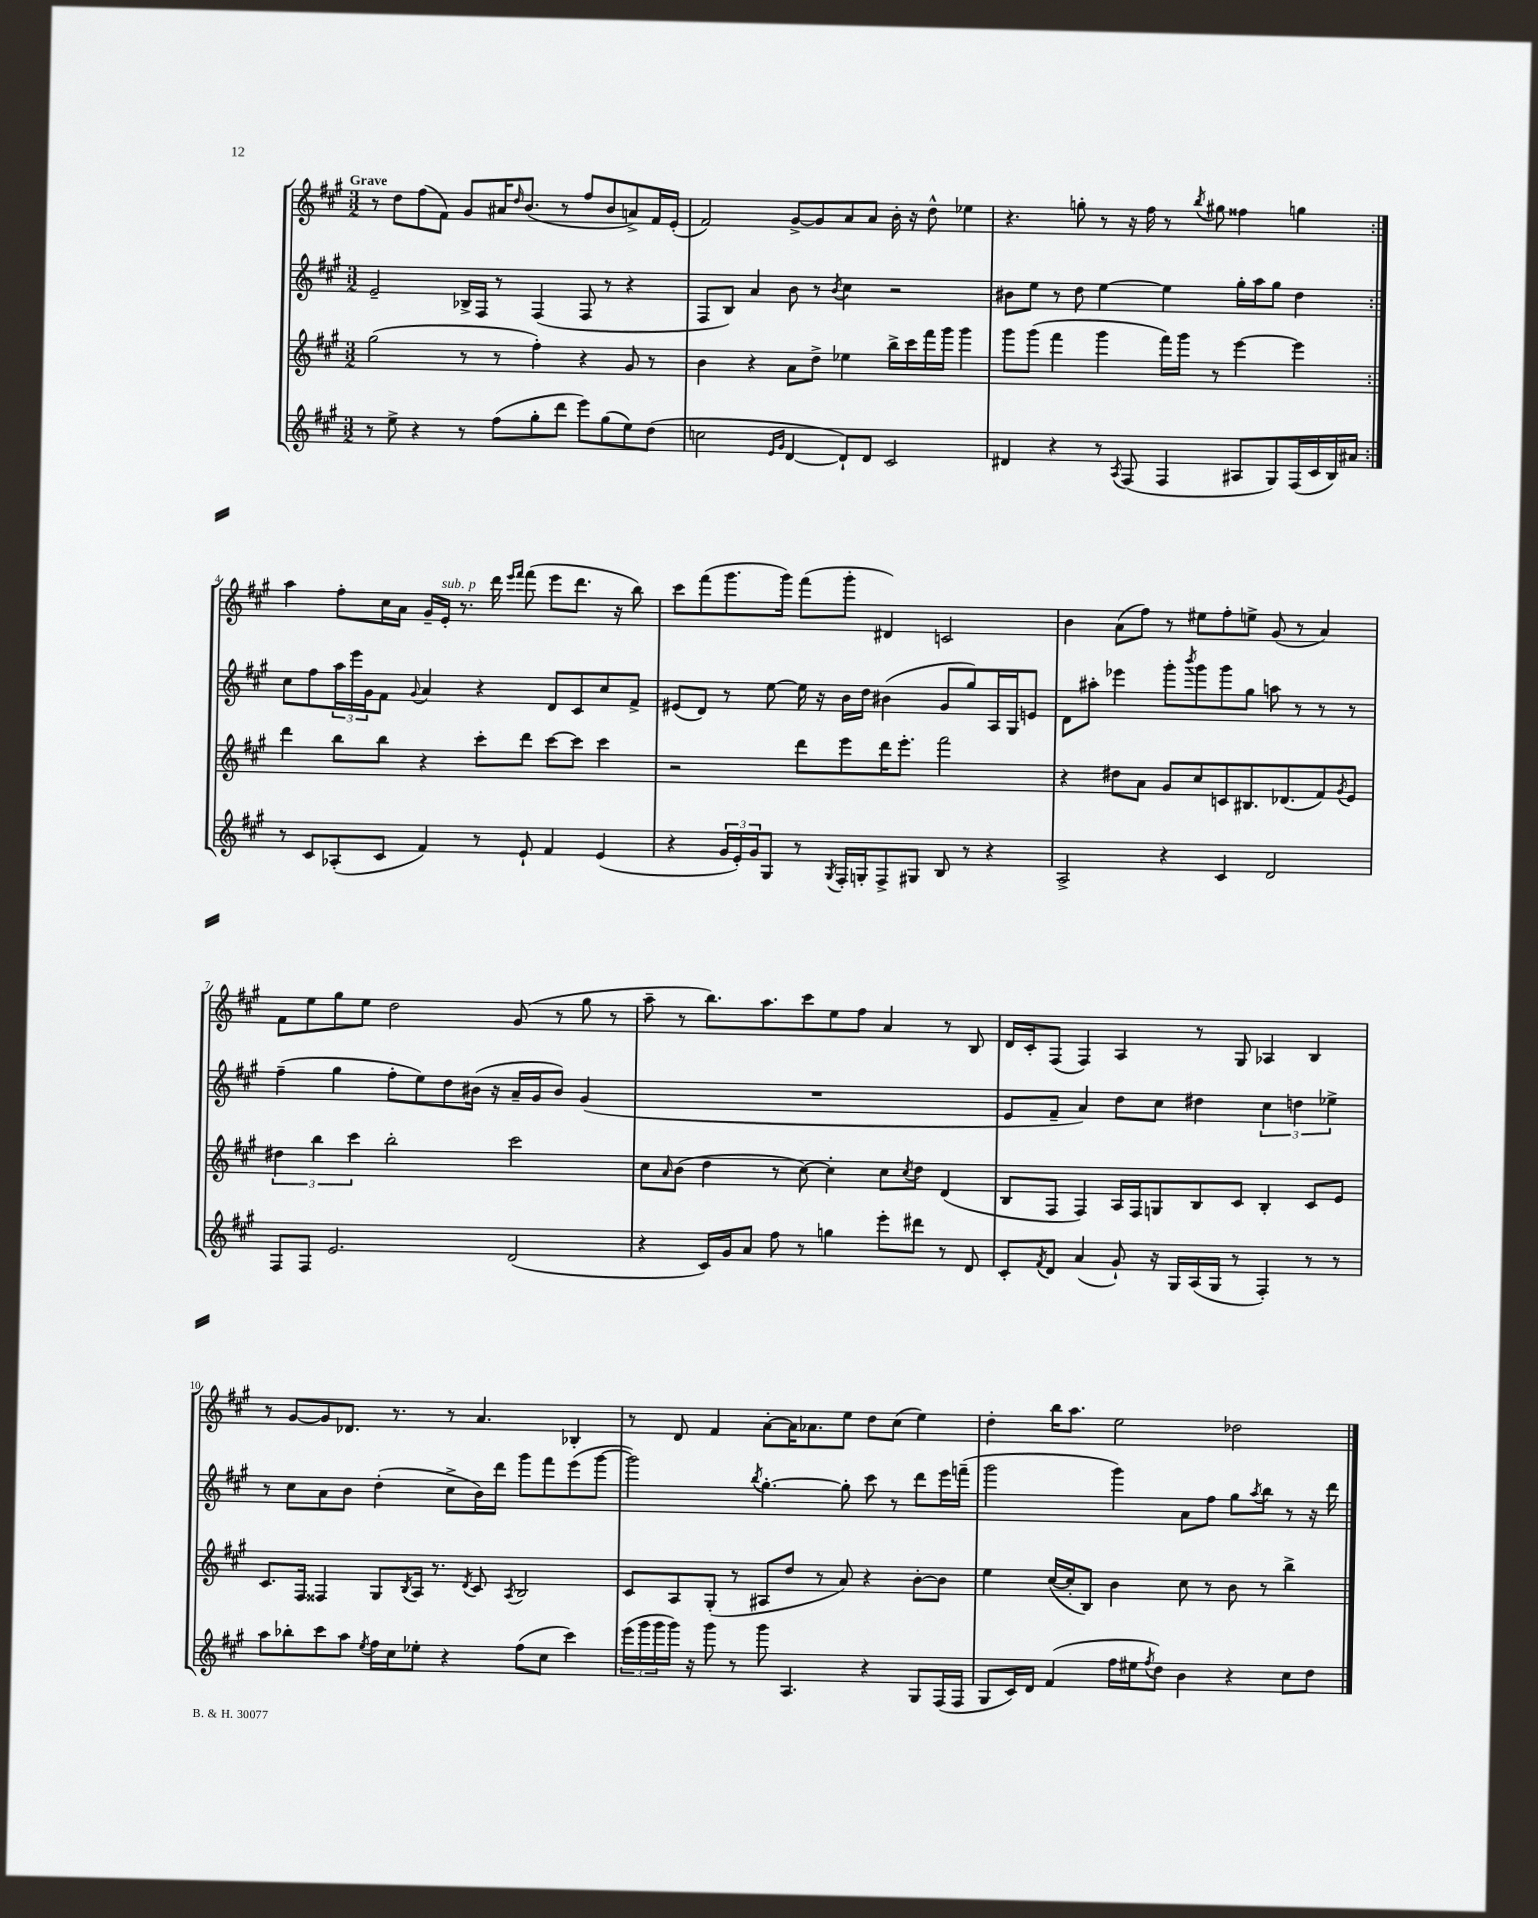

**kern	**kern	**kern	**kern
*part4	*part3	*part2	*part1
*staff4	*staff3	*staff2	*staff1
*clefG2	*clefG2	*clefG2	*clefG2
*k[f#c#g#]	*k[f#c#g#]	*k[f#c#g#]	*k[f#c#g#]
*M3/2	*M3/2	*M3/2	*M3/2
=1	=1	=1	=1
!	!	!	!LO:TX:a:B:t=Grave
8r	(2gg#\	2e~/	8r
8ee^\	.	.	8dd\L
4r	.	.	(8ff#\
.	.	.	8f#\J)
8r	8r	16B-X^/LL	8g#/L
.	.	16F#/JJ	.
(8ff#\L	8r	8r	16a#X/K
.	.	.	16qqdd/
.	.	.	(8.b/J
8gg#'\	4ff#'\)	(4F#/	.
8ddd\J	.	.	8r
8eee\L)	4r	8F#/	8ff#/L
(8gg#\	.	8r	8b/
8ee\)	8g#/	4r	8an^/)
(8dd\J	8r	.	16f#/L
.	.	.	(16e'/JJ
=2	=2	=2	=2
2ccn\	4b\	8F#/L	2f#/)
.	.	8B/J)	.
.	4r	4a/	.
16qqe/LL	.	.	.
16qqg#/JJ	.	.	.
[4d/	8a\L	8b\	[8g#^/L
.	8dd^\J	8r	8g#/]
.	.	8qb/	.
8d`/L])	4ee-X\	4cc#\	8a/
8d/J	.	.	8a/J
2c#/	16bb^\LL	2r	16b'\
.	16ccc#\	.	16r
.	16fff#\	.	8dd^^\
.	16ggg#\JJ	.	.
.	4ggg#\	.	4ee-X\
=3	=3	=3	=3
4d#X/	8ggg#\L	8b#X\L	4.r
.	(8ggg#\J	8ee\J	.
4r	4fff#\	8r	.
.	.	8dd\	8ggn'\
8r	4ggg#\	[4ee\	8r
8qA/	.	.	.
(8F#/	.	.	16r
.	.	.	16ff#\
4F#/	16fff#\LL)	4ee\]	8r
.	16ggg#\JJ	.	.
.	.	.	8qbb/
.	8r	.	8gg#X\
8A#X/L	[4eee\	16gg#'\LL	4ff##X\
.	.	16aa\J	.
8G#/)	.	8gg#\J	.
(16F#/L	4eee\]	4dd\	4ggn\
16c#/	.	.	.
16B/)	.	.	.
16a#X/JJ	.	.	.
!!LO:LB:g=z
=4:|!	=4:|!	=4:|!	=4:|!
8r	4ddd\	8cc#\L	4aa\
8c#/L	.	8ff#\	.
(8A-X'/	8bb\L	24aa\L	8ff#'\L
.	.	24eee\	.
.	.	24g#\J	.
8c#/J	8bb\J	8f#\J	16cc#\L
.	.	.	16a\JJ
.	.	8qqg#/	.
4f#/)	4r	4a/	16g#~/LL
!	!	!	!LO:TX:a:i:t=sub. p
.	.	.	16e'/JJ
.	.	.	8.r
8r	8ccc#'\L	4r	.
.	.	.	16ddd\
.	.	.	16qqeee/LL
.	.	.	16qqfff#/JJ
8e`/	8ddd\J	.	(8fff#\
4f#/	[8ccc#\L	8d/L	8eee\L
.	8ccc#\J]	8c#/	8.ddd\J
(4e/	4ccc#\	8cc#/	.
.	.	.	16r
.	.	8f#^/J	8bb\)
=5	=5	=5	=5
4r	2r	(8e#X/L	8ccc#\L
.	.	8d/J)	(8fff#\
24g#/LL	.	8r	8.ggg#\
24e'/)	.	.	.
24g#/J	.	.	.
8G#/J	.	[8ee\	.
.	.	.	16ggg#\Jk)
8r	8ddd\L	16ee\]	(8fff#\L
.	.	16r	.
8qG#/	.	.	.
16F#'/LL	8eee\	16b\LL	8ggg#'\J
16Gn'/J	.	16dd\JJ	.
8F#^/	16ddd\K	(4b#X\	4d#X/)
.	8.eee'\J	.	.
8G#X/J	.	.	.
8B/	2fff#\	8g#/L	2cn/
8r	.	8gg#/)	.
4r	.	16A/L	.
.	.	16G#/J	.
.	.	8en/J	.
=6	=6	=6	=6
2A^/	4r	8d\L	4b\
.	.	8aa#X'\J	.
.	8dd#X\L	4eee-X\	(8a\L
.	8a\J	.	8ff#\J)
4r	8g#/L	8ggg#'\L	8r
.	.	8qbbb/	.
.	8cc#/	8ggg#\	8ee#X\L
4c#/	8cn/	8ggg#\	8ff#'\
.	8.B#X/	8gg#\J	8een^\J
2d/	.	8aan\	(8g#/
.	(8.d-X/	.	.
.	.	8r	8r
.	8f#/)	8r	4a/)
.	8qg#/	.	.
.	8e/J	8r	.
!!LO:LB:g=z
=7	=7	=7	=7
8F#/L	6dd#X\	(4ff#~\	8f#\L
8F#/J	.	.	8ee\
.	6bb\	.	.
2.e/	.	4gg#\	8gg#\
.	6ccc#\	.	.
.	.	.	8ee\J
.	2bb'\	8ff#'\L	2dd\
.	.	8ee\)	.
.	.	8dd\	.
.	.	(16b#X\Jk	.
.	.	16r	.
(2d/	2ccc#\	16a~/LL	(8g#/
.	.	16g#/J	.
.	.	8b#/J)	8r
.	.	(4g#/	8gg#\
.	.	.	8r
=8	=8	=8	=8
4r	8cc#\L	1.r	8aa~\
.	16qqa/	.	.
.	(8b\J	.	8r
16c#/LL)	4dd\	.	8.bb\L)
16g#/J	.	.	.
8a/J	.	.	.
.	.	.	8.aa\
8ff#\	8r	.	.
8r	[8cc#\)	.	8ccc#\
4ggn\	4cc#'\]	.	8ee\
.	.	.	8ff#\J
8eee'\L	8cc#\L	.	4a/
.	8qcc#/	.	.
8ddd#X\J	8dd\J	.	.
8r	(4d/	.	8r
8d/	.	.	8B/
=9	=9	=9	=9
8c#'/L	8B/L	8e/L	16d/LL
.	.	.	16c#'/J
8qf#/	.	.	.
8d/J	8F#/J	8f#~/J	(8F#/J
(4a/	4F#/)	4a/)	4F#/)
8g#`/)	16A/LL	8dd\L	4A/
.	16F#/J	.	.
16r	8Gn/	8cc#\J	.
16G#/LL	.	.	.
(16A/	8B/	4dd#X\	8r
16G#/JJ	.	.	.
8r	8c#/J	.	8G#/
4F#'/)	4B'/	6cc#\	4A-X/
.	.	6ddn\	.
8r	8c#/L	.	4B/
.	.	6ee-X^\	.
8r	8e/J	.	.
!!LO:LB:g=z
=10	=10	=10	=10
8aa\L	8.c#/L	8r	8r
8bb-X'\	.	8cc#\L	[8g#/L
.	16F#/Jk	.	.
8ccc#\	4F##X/	8a\	8g#/]
8aa\J	.	8b\J	8.d-X/J
8qee/	.	.	.
16ff#\LL	8G#/L	(4dd'\	.
16cc#\J	.	.	8.r
.	8qB/	.	.
8ee-X'\J	16A/Jk	.	.
.	8.r	.	.
4r	.	8cc#^\L	8r
.	8qd/	.	.
.	8c#/	16b\L)	4.a/
.	.	16ddd\JJ	.
.	8qA/	.	.
(8ff#\L	2B/	8ggg#\L	.
8cc#\J	.	8fff#\	.
4ccc#\)	.	(8eee\	4B-X'/
.	.	[8ggg#\J	.
=11	=11	=11	=11
(24eee\LL	8c#/L	2ggg#\])	8r
24ggg#\	.	.	.
24ggg#\	.	.	.
16ggg#\JJ)	8A/	.	8d/
16r	.	.	.
8ggg#\	(8G#'/J	.	4f#/
8r	8r	.	.
.	.	8qbb/	.
8ggg#\	8A#X/L	[4.gg#'\	[8a'\L
4.A/	8dd/J	.	16a\K]
.	.	.	8.a-X\
.	8r	.	.
.	8a/)	8gg#'\]	8ee\J
4r	4r	8ccc#\	8dd\L
.	.	8r	(8cc#\J
8G#/L	[8b'\L	8ddd\L	4ee\)
(16F#/L	8b\J]	16eee\L	.
16F#/JJ	.	(16fffn~\JJ	.
=12	=12	=12	=12
8G#/L	4ee\	2ggg#\	4dd'\
16c#/L)	.	.	.
16d/JJ	.	.	.
(4f#/	([16cc#/LL	.	16bb\KL
.	16cc#'/J]	.	8.aa\J
.	8B/J)	.	.
16ff#\LL	4b\	4ggg#\)	2ee\
16ee#X\J	.	.	.
8qff#/	.	.	.
8dd\J)	.	.	.
4b\	8cc#\	8a\L	.
.	8r	8ff#\J	.
4r	8b\	8gg#\L	2dd-X\
.	.	8qaa/	.
.	8r	8bb\J	.
8cc#\L	4bb^\	8r	.
8dd\J	.	16r	.
.	.	16ddd\	.
==	==	==	==
*-	*-	*-	*-
